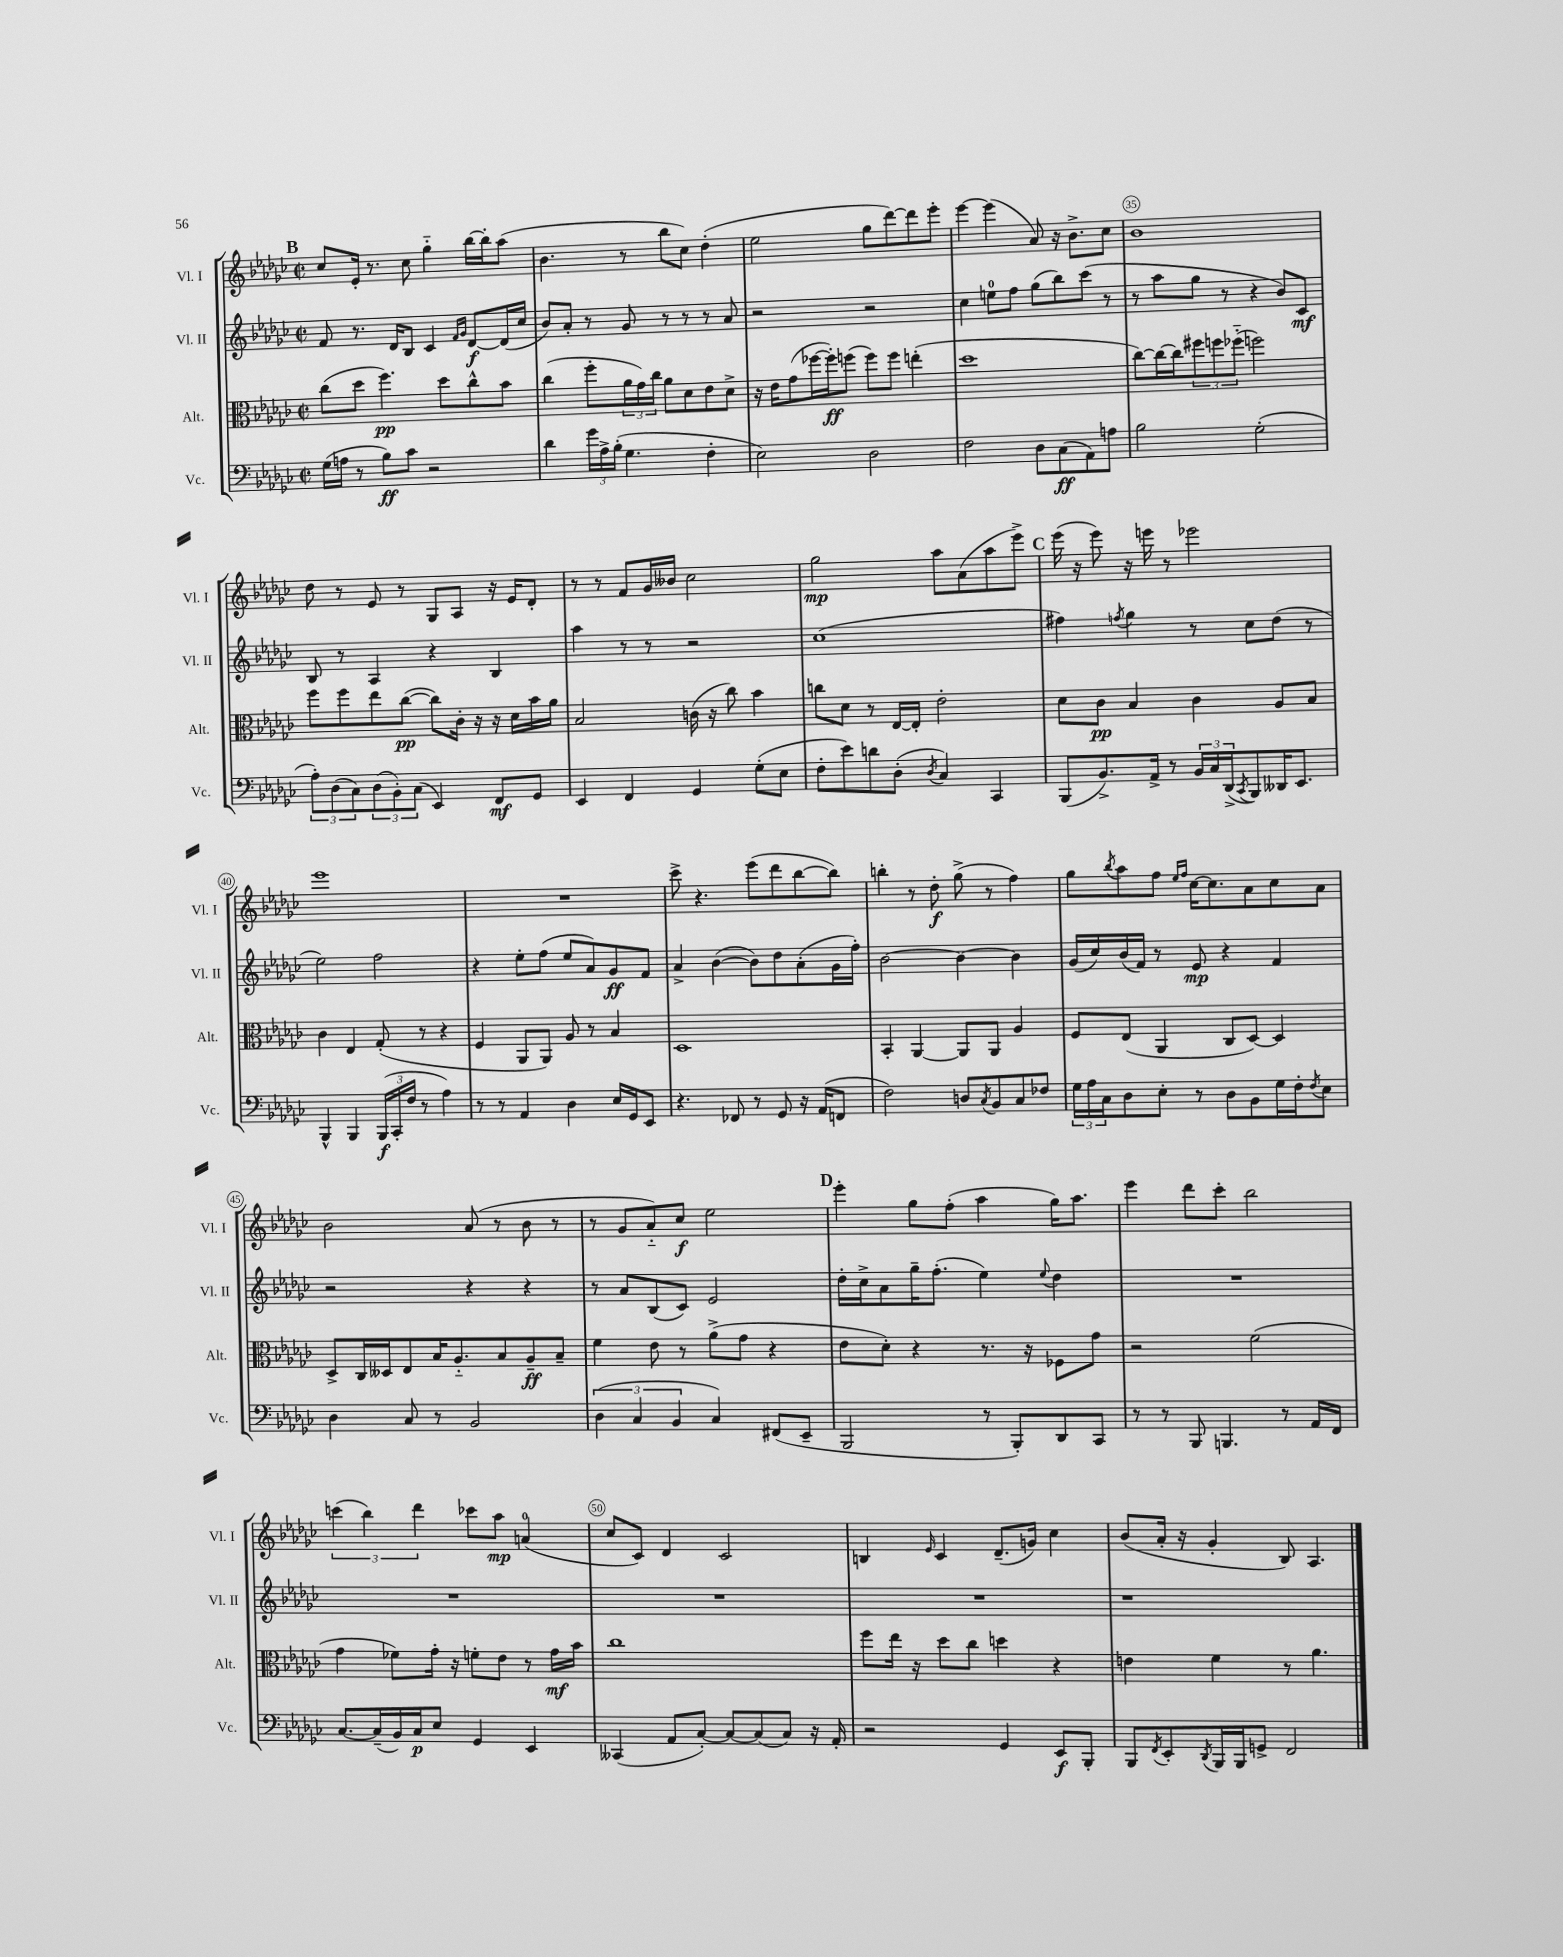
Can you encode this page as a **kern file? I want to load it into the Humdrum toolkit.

**kern	**kern	**kern	**kern
*staff4	*staff3	*staff2	*staff1
*clefF4	*clefC3	*clefG2	*clefG2
*k[b-e-a-d-g-c-]	*k[b-e-a-d-g-c-]	*k[b-e-a-d-g-c-]	*k[b-e-a-d-g-c-]
*M2/2	*M2/2	*M2/2	*M2/2
*met(c|)	*met(c|)	*met(c|)	*met(c|)
(16G-	(8cc-	8f	8cc-
16A	.	.	.
8r	8dd-	8.r	16e-'
.	.	.	8.r
8B-)	4.ff)	.	.
.	.	16d-	.
8c-	.	8B-	8cc-
2r	.	4c-	4gg-'~
.	8dd-	.	.
.	.	16qqf	.
.	.	16qqg-	.
.	8cc-^^	[8d-	[16bb-
.	.	.	16bb-']
.	8b-	(16d-]	(8aa-
.	.	16cc-	.
=	=	=	=
4d-	(4cc-	8b-)	4.b-
.	.	8a-'	.
24g-	8ff'	8r	.
24A-^	.	.	.
(24B-'	.	.	.
4.G-	24a-	8g-	8r
.	24g-)	.	.
.	24cc-	.	.
.	8a-	8r	8bb-
.	8d-	8r	8cc-)
4F'	8e-	8r	(4dd-'
.	8d-^	8a-	.
=	=	=	=
2E-)	16r	2r	2ee-
.	16e-	.	.
.	(8g-	.	.
.	[16ff-	.	.
.	16ff-'])	.	.
.	(8ff	.	.
2D-	8ff)	2r	8gg-
.	8ff	.	[8ddd-)
.	(4ee'	.	8ddd-]
.	.	.	8eee-'
=	=	=	=
2F	1dd-	4cc-	[4eee-
.	.	8ee	(4eee-]
.	.	8ff	.
8D-	.	(8gg-	8a-)
(8C-	.	8bb-)	16r
.	.	.	8.b-^
8AA-)	.	(8ccc-	.
8A	.	8r	8cc-
=	=	=	=
2B-	[8cc-)	8r	1b-
.	16cc-_	8aa-	.
.	16cc-]	.	.
.	12ff#	8gg-	.
.	12ff	.	.
.	.	8r	.
.	(12ff-'~	.	.
(2G-'	2ff)	4r	.
.	.	8b-)	.
.	.	8c-	.
=	=	=	=
12A-')	8ff	8B-	8dd-
(12D-	.	.	.
.	8ff	8r	8r
12C-)	.	.	.
(12D-	8ee-	4A-	8e-
12BB-')	.	.	.
.	([8cc-	.	8r
(12C-	.	.	.
4EE-)	8cc-])	4r	8G-
.	16c-'	.	8A-
.	16r	.	.
8FF	16r	4B-	16r
.	16d-	.	16e-
8GG-	16b-	.	8d-'
.	16a-	.	.
=	=	=	=
4EE-	2B-	4aa-	8r
.	.	.	8r
4FF	.	8r	8f
.	.	8r	16g-
.	.	.	16b--
4GG-	(16c	2r	2cc-
.	16r	.	.
.	8cc-)	.	.
(8G-'	4b-	.	.
8E-	.	.	.
=	=	=	=
8F'	8cc	(1cc-	2gg-
8e-)	8d-	.	.
8d	8r	.	.
(8D-'	[16E-	.	.
.	16E-']	.	.
8qD-	.	.	.
4C-)	2e-'	.	8aa-
.	.	.	(8a-
4CC-	.	.	8aa-
.	.	.	8eee-^)
=	=	=	=
(8BBB-	8d-	4ff#)	(16eee-
.	.	.	16r
8.BB-^)	8c-	.	8eee-)
.	.	8qff	.
.	4B-	4gg-	16r
16AA-^	.	.	16eee
8r	.	.	8r
24BB-	4c-	8r	2eee-
24C-	.	.	.
(24DD-^	.	.	.
8qCC-	.	.	.
8BBB-)	.	8cc-	.
16DD--	8A-	(8dd-	.
8.EE-	.	.	.
.	8B-	8r	.
=	=	=	=
4BBB-^^	4c-	2ee-)	1eee-
4BBB-	4E-	.	.
(24BBB-	(8G-'	2ff	.
24CC-'	.	.	.
24F	.	.	.
8r	8r	.	.
4A-)	4r	.	.
=	=	=	=
8r	4F	4r	1r
8r	.	.	.
4AA-	8AA-	8ee-'	.
.	8AA-)	(8ff	.
4D-	8A-	8ee-	.
.	8r	8a-)	.
16E-	4B-	8g-	.
16GG-	.	.	.
8EE-	.	8f	.
=	=	=	=
4.r	1D-	4a-^	8ccc-^
.	.	.	4.r
.	.	([4b-	.
8FF-	.	.	.
8r	.	8b-])	(8eee-
8GG-	.	8dd-	8ddd-
16r	.	(8a-'	[8bb-
(16AA-	.	.	.
8FF	.	16g-	8bb-])
.	.	16ff')	.
=	=	=	=
2F)	4BB-'	[2b-	4bb'
.	[4AA-	.	8r
.	.	.	8dd-'
8D	8AA-]	4b-_	(8gg-^
8qC-	.	.	.
8BB-	8AA-	.	8r
8C-	4A-	4b-]	4ff)
8F-	.	.	.
=	=	=	=
24G-	8F	(16g-	8gg-
24A-	.	.	.
.	.	16cc-)	.
24C-	.	.	.
.	.	.	8qbb-
8D-	(8E-	(16b-	8aa-
.	.	16f)	.
8E-'	4AA-	8r	8ff
.	.	.	16qqee-
.	.	.	16qqff
8r	.	8e-	[16cc-
.	.	.	8.cc-]
8D-	8C-	4r	.
8BB-	[8D-)	.	8a-
16G-	4D-]	4f	8cc-
16F'	.	.	.
8qF	.	.	.
8E-	.	.	8a-
=	=	=	=
4D-	8D-^	2r	2b-
.	16C-	.	.
.	16D--	.	.
8C-	8E-	.	.
8r	16B-	.	.
.	8.A-'~	.	.
2BB-	.	4r	(8a-
.	8B-	.	8r
.	8A-~	4r	8b-
.	8B-~	.	8r
=	=	=	=
(6D-	4f	8r	8r
.	.	8a-	8g-
6C-	.	.	.
.	8e-	(8B-	8a-'~)
6BB-	.	.	.
.	8r	8c-)	8cc-
4C-)	(8a-^	2e-	2ee-
.	8g-	.	.
(8FF#	4r	.	.
8EE-~	.	.	.
=	=	=	=
2BBB-	8e-	16dd-'	4eee-'
.	.	16cc-^	.
.	8d-')	8a-	.
.	4r	16gg-~	8gg-
.	.	(8.ff'	.
.	.	.	(8ff'
8r	8.r	4ee-)	4aa-
8BBB-')	.	.	.
.	16r	.	.
.	.	8qqee-	.
8DD-	8F-	4dd-	16gg-)
.	.	.	8.aa-
8CC-	8g-	.	.
=	=	=	=
8r	2r	1r	4eee-
8r	.	.	.
8BBB-	.	.	8ddd-
4.BBB	.	.	8ccc-'
.	(2f	.	2bb-
8r	.	.	.
16AA-	.	.	.
16FF	.	.	.
=	=	=	=
[8.C-	4g-	1r	(6ccc
.	.	.	6bb-)
(16C-~]	.	.	.
16BB-)	8f-)	.	.
16C-	.	.	.
.	.	.	6ddd-
8E-	16g-'	.	.
.	16r	.	.
4GG-	8f'	.	8ccc-
.	8e-	.	8aa-
4EE-	8r	.	(4a
.	16g-	.	.
.	16b-	.	.
=	=	=	=
(4CC--	1cc-	1r	8cc-
.	.	.	8c-)
8AA-	.	.	4d-
[8C-')	.	.	.
8C-_	.	.	2c-
(8C-]	.	.	.
8C-)	.	.	.
16r	.	.	.
16AA-'	.	.	.
=	=	=	=
2r	8ff	1r	4B
.	16ee-	.	.
.	16r	.	.
.	.	.	16qqe-
.	8dd-	.	4c-
.	8cc-	.	.
4GG-	4dd	.	(8.d-~
.	.	.	16g)
8EE-	4r	.	4cc-
8BBB-'	.	.	.
=	=	=	=
8BBB-	4e	1r	(8b-
8qFF	.	.	.
8EE-'	.	.	16a-'
.	.	.	16r
8qDD-	.	.	.
16BBB-	4f	.	4g-'
16BBB-	.	.	.
8GG^	.	.	.
2FF	8r	.	8B-)
.	4.a-	.	4.A-
==	==	==	==
*-	*-	*-	*-
